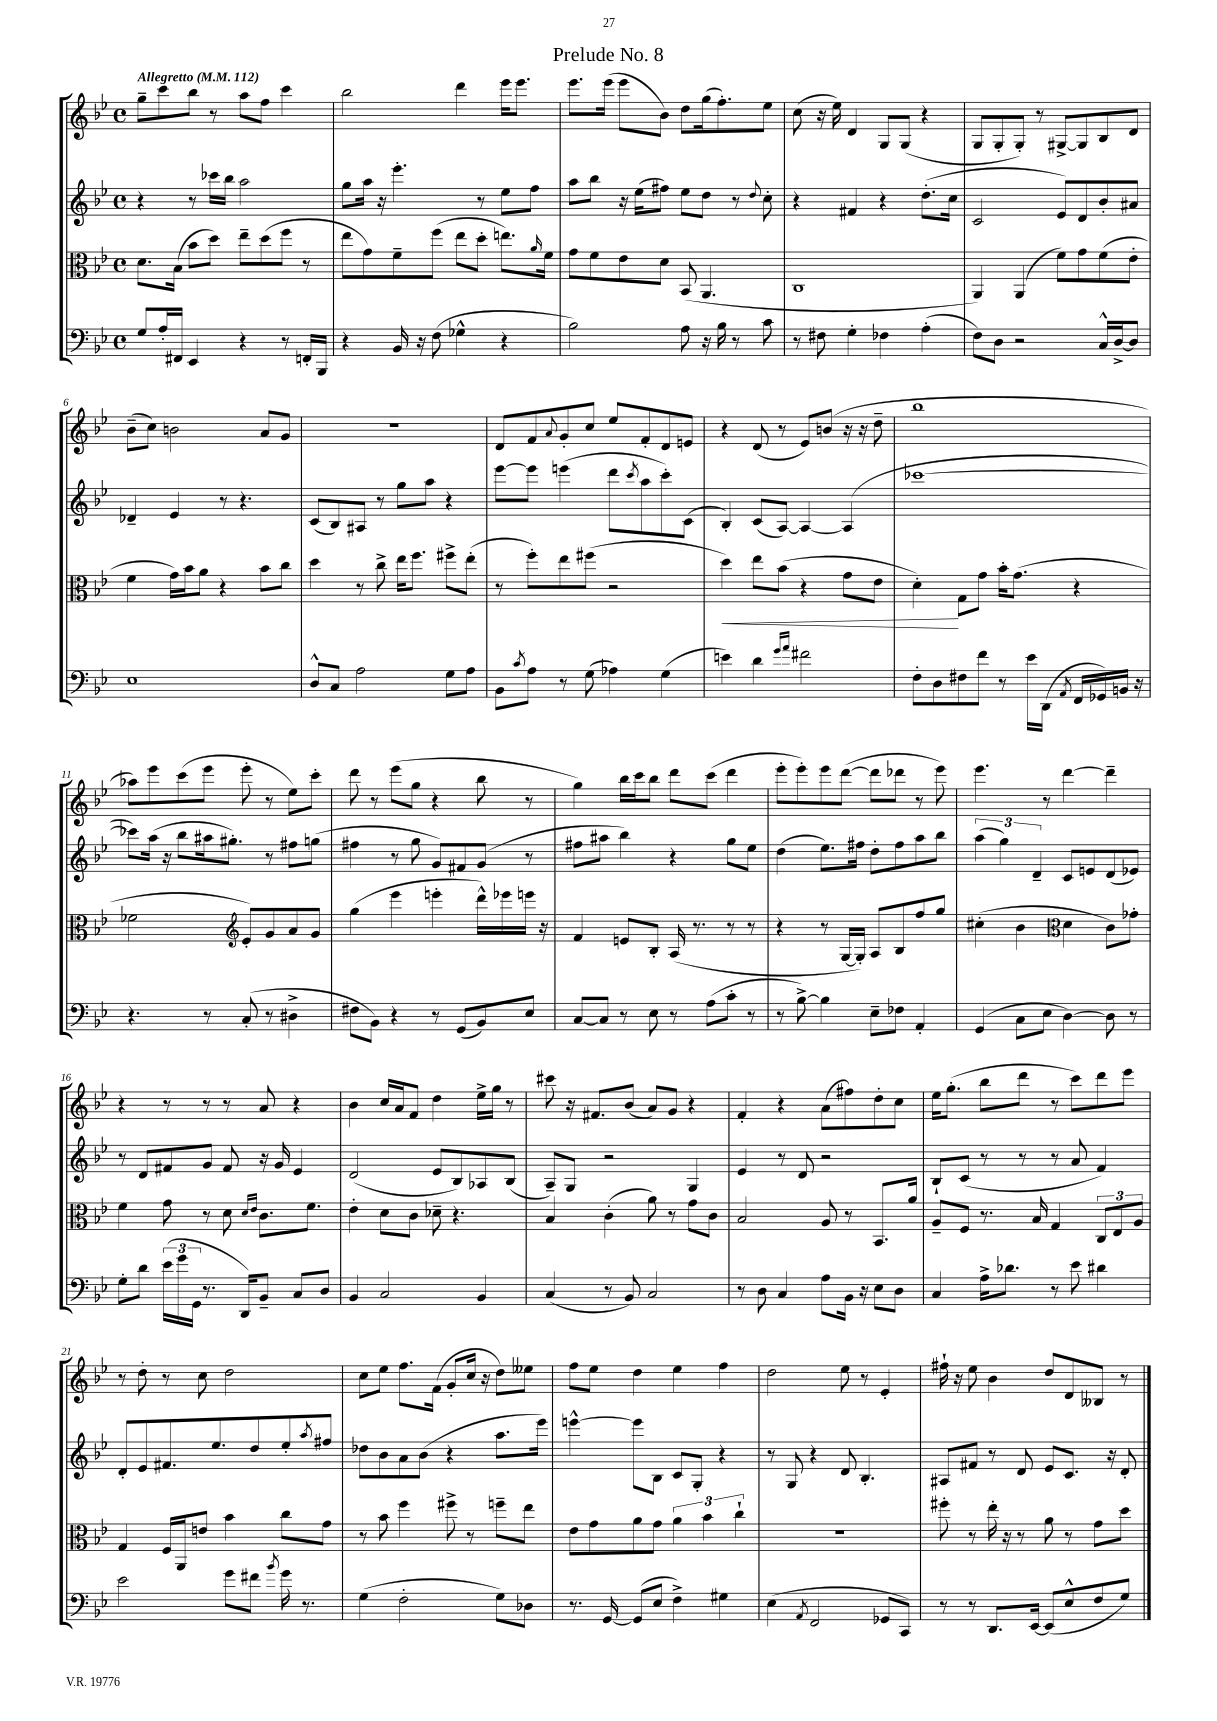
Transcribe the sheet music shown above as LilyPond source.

\header { title = "Prelude No. 8" }
<<
\new StaffGroup <<
\new Staff = "s0" {
    \clef treble \key bes \major \defaultTimeSignature \time 4/4 \tempo "Allegretto" 4 = 112
    g''8-- c'''8 bes''8 r8 a''8 f''8 c'''4 |
    bes''2 d'''4 ees'''16 ees'''8. |
    ees'''8. ees'''16( ees'''8 bes'8) d''8 g''16( f''8.-.) ees''8 |
    c''8( r16 ees''16) d'4 g8 g8( r4 |
    g8 g8-. g8-.) r8 gis8~-> gis8 bes8 d'8 |
    bes'8--( c''8) b'2 a'8 g'8 |
    r1 |
    d'8 f'8 \appoggiatura { a'8 } g'8-. c''8 ees''8 f'8-. d'8 e'8 |
    r4 d'8( r8 ees'8) b'8( r16 r16 d''8-- |
    bes''1 |
    aes''8) ees'''8 c'''8( ees'''8 ees'''8-. r8 ees''8) c'''8-. |
    d'''8 r8 ees'''8( g''8 r4 bes''8 r8 |
    g''4) bes''16 c'''16 bes''8 d'''8 c'''8( d'''4 |
    ees'''8-. ees'''8-.) ees'''8 d'''8~( d'''8 des'''8 r8 ees'''8) |
    ees'''4. r8 d'''4~ d'''4-- |
    r4 r8 r8 r8 a'8 r4 |
    bes'4 c''16 a'16 f'8 d''4 ees''16-> g''16 r8 |
    cis'''8 r16 fis'8. bes'8( a'8) g'8 r4 |
    f'4-. r4 a'8( fis''8) d''8-. c''8 |
    ees''16 g''8.-.( bes''8 d'''8 r8 c'''8) d'''8 ees'''8 |
    r8 d''8-. r8 c''8 d''2 |
    c''8 ees''8 f''8. f'16( g'8-. c''16 r16 d''8) eeses''8 |
    f''8 ees''8 d''4 ees''4 f''4 |
    d''2 ees''8 r8 ees'4-. |
    fis''16-! r16 ees''8 bes'4 d''8 d'8 beses8 r8 \bar "|." |
}
\new Staff = "s1" {
    \clef treble \key bes \major \defaultTimeSignature \time 4/4
    r4 r8 ces'''16 bes''16 a''2 |
    g''8 a''16 r16 ees'''4.-. r8 ees''8 f''8 |
    a''8 bes''8 r16 ees''16( fis''8) ees''8 d''8 r8 \appoggiatura { d''8 } c''8-. |
    r4 fis'4 r4 d''8.-.( c''16 |
    c'2 ees'8) d'8 bes'8-. ais'8 |
    des'4-- ees'4 r8 r4. |
    c'8( bes8) ais8 r8 g''8 a''8 r4 |
    ees'''8~ ees'''8 e'''4( d'''8 \acciaccatura { c'''8 } a''8 c'''8-.) c'8( |
    bes4-.) c'8( a8~) a4~ a4( |
    ces'''1~ |
    ces'''8) a''16( r16 bes''8 ais''16 gis''8.-.) r8 fis''8 g''8( |
    fis''4 r8 g''8 g'8) fis'8 g'8( r8 |
    fis''8 ais''8 bes''4) r4 g''8 ees''8 |
    d''4( ees''8.) fis''16 d''8-. fis''8 a''8 bes''8 |
    \tuplet 3/2 { a''4( g''4) d'4-- } c'8 e'8 d'8( ees'8) |
    r8 d'8 fis'8 g'8 fis'8 r16 g'16 ees'4 |
    d'2( ees'8 bes8) aes8 bes8( |
    a8--) g8 r2 g4 |
    ees'4 r8 d'8 r2 |
    bes8-! c'8( r8 r8 r8 a'8 f'4) |
    d'8-. ees'8 fis'8. ees''8. d''8 ees''8-. \acciaccatura { a''8 } fis''8 |
    des''8 bes'8 a'8 bes'8( r4 a''8. ees'''16) |
    e'''4~-^ e'''8 bes8 c'8 g8-. r4 |
    r8 g8 r4 d'8 bes4.-. |
    ais8 fis'8 r8 d'8 ees'8 c'8. r16 d'8-. \bar "|." |
}
\new Staff = "s2" {
    \clef alto \key bes \major \defaultTimeSignature \time 4/4
    d'8. bes16( bes'8 d''8) ees''8-- d''8( f''8 r8 |
    ees''8 g'8) f'8-- f''8( ees''8 d''8-. e''8.) \grace { a'16 } f'16 |
    g'8 f'8 ees'8 d'8 bes,8( a,4. |
    c1 |
    a,4) a,4( f'8) g'8 f'8( ees'8-. |
    f'4 g'16) bes'16 a'8 r4 bes'8 c''8 |
    d''4 r8 c''8-> ees''16 f''8. fis''8-> ees''8-.( |
    r8 f''8-.) ees''8 fis''8( r2 |
    d''4\<) ees''8 bes'8( r4 g'8 ees'8 |
    d'4-.\!) g8 g'8 bes'16-. g'8.( r4 |
    fes'2 \clef treble ees'8-.) g'8 a'8 g'8 |
    g''4( ees'''4 e'''4-. d'''16-^) ees'''16 e'''16 r16 |
    f'4 e'8 bes8-. a16( r8. r8 r8 |
    r4 r8 g16~ g16-.) a8 bes8 f''8 g''8 |
    cis''4-.( bes'4 \clef alto d'4 c'8) ges'8-. |
    f'4 g'8 r8 d'8 \grace { d'16 ees'16 } c'8. f'8. |
    ees'4-. d'8 c'8 des'8-- r4. |
    bes4 c'4-.( a'8) r8 g'8 c'8 |
    bes2 a8 r8 bes,8. a'16 |
    a8-- f8 r8. bes16 g4 \tuplet 3/2 { c8 ees8 a8 } |
    g4 f16 a,16 e'8 bes'4 c''8 g'8 |
    r8 bes'8 f''4 fis''8-> r8 f''8-- ees''8 |
    ees'8 g'8 a'8 g'8 \tuplet 3/2 { a'4 bes'4 c''4-! } |
    R1 |
    fis''8-. r8 ees''16-. r16 r8 a'8 r8 g'8 d''8 \bar "|." |
}
\new Staff = "s3" {
    \clef bass \key bes \major \defaultTimeSignature \time 4/4
    g8 a16-. fis,16 ees,4 r4 r8 f,16-. bes,,16 |
    r4 bes,16 r16 f8( ges4-^ r4 |
    bes2) a8 r16 bes16 r8 c'8 |
    r8 fis8 g4-. fes4 a4-.( |
    f8) d8 r2 c16-^ d16~-> d8 |
    ees1 |
    d8-^ c8 a2 g8 a8 |
    bes,8 \acciaccatura { c'8 } a8 r8 g8( aes4) g4( |
    e'4) d'4 \grace { g'16 a'16 } fis'2 |
    f8-. d8 fis8 f'8 r8 ees'16 d,16( \acciaccatura { a,8 } f,16 ges,16) b,16 r16 |
    r4. r8 c8-.( r8 dis4-> |
    fis8 bes,8) r4 r8 g,8( bes,8) ees8 |
    c8~ c8 r8 ees8 r8 a8( c'8-. r8 |
    r8 bes8~->) bes4 ees8-- fes8 a,4-. |
    g,4( c8 ees8 d4~) d8 r8 |
    g8-. d'8 \tuplet 3/2 { ees'16( g'16 g,16 } r8. d,16) bes,8-- c8 d8 |
    bes,4 c2 bes,4 |
    c4( r8 bes,8) c2 |
    r8 d8 c4 a8 bes,16 r16 ees8 d8 |
    c4 a16-> des'8. r8 ees'8 dis'4 |
    ees'2 g'8 fis'8 \acciaccatura { bes'8 } g'16 r8. |
    g4( f2-. g8) des8 |
    r8. g,16~ g,8( ees8 f4->) gis4 |
    ees4( \acciaccatura { a,8 } f,2 ges,8 c,8) |
    r8 r8 d,8. ees,16~ ees,8( ees8-^ f8 g8) \bar "|." |
}
>>
>>
